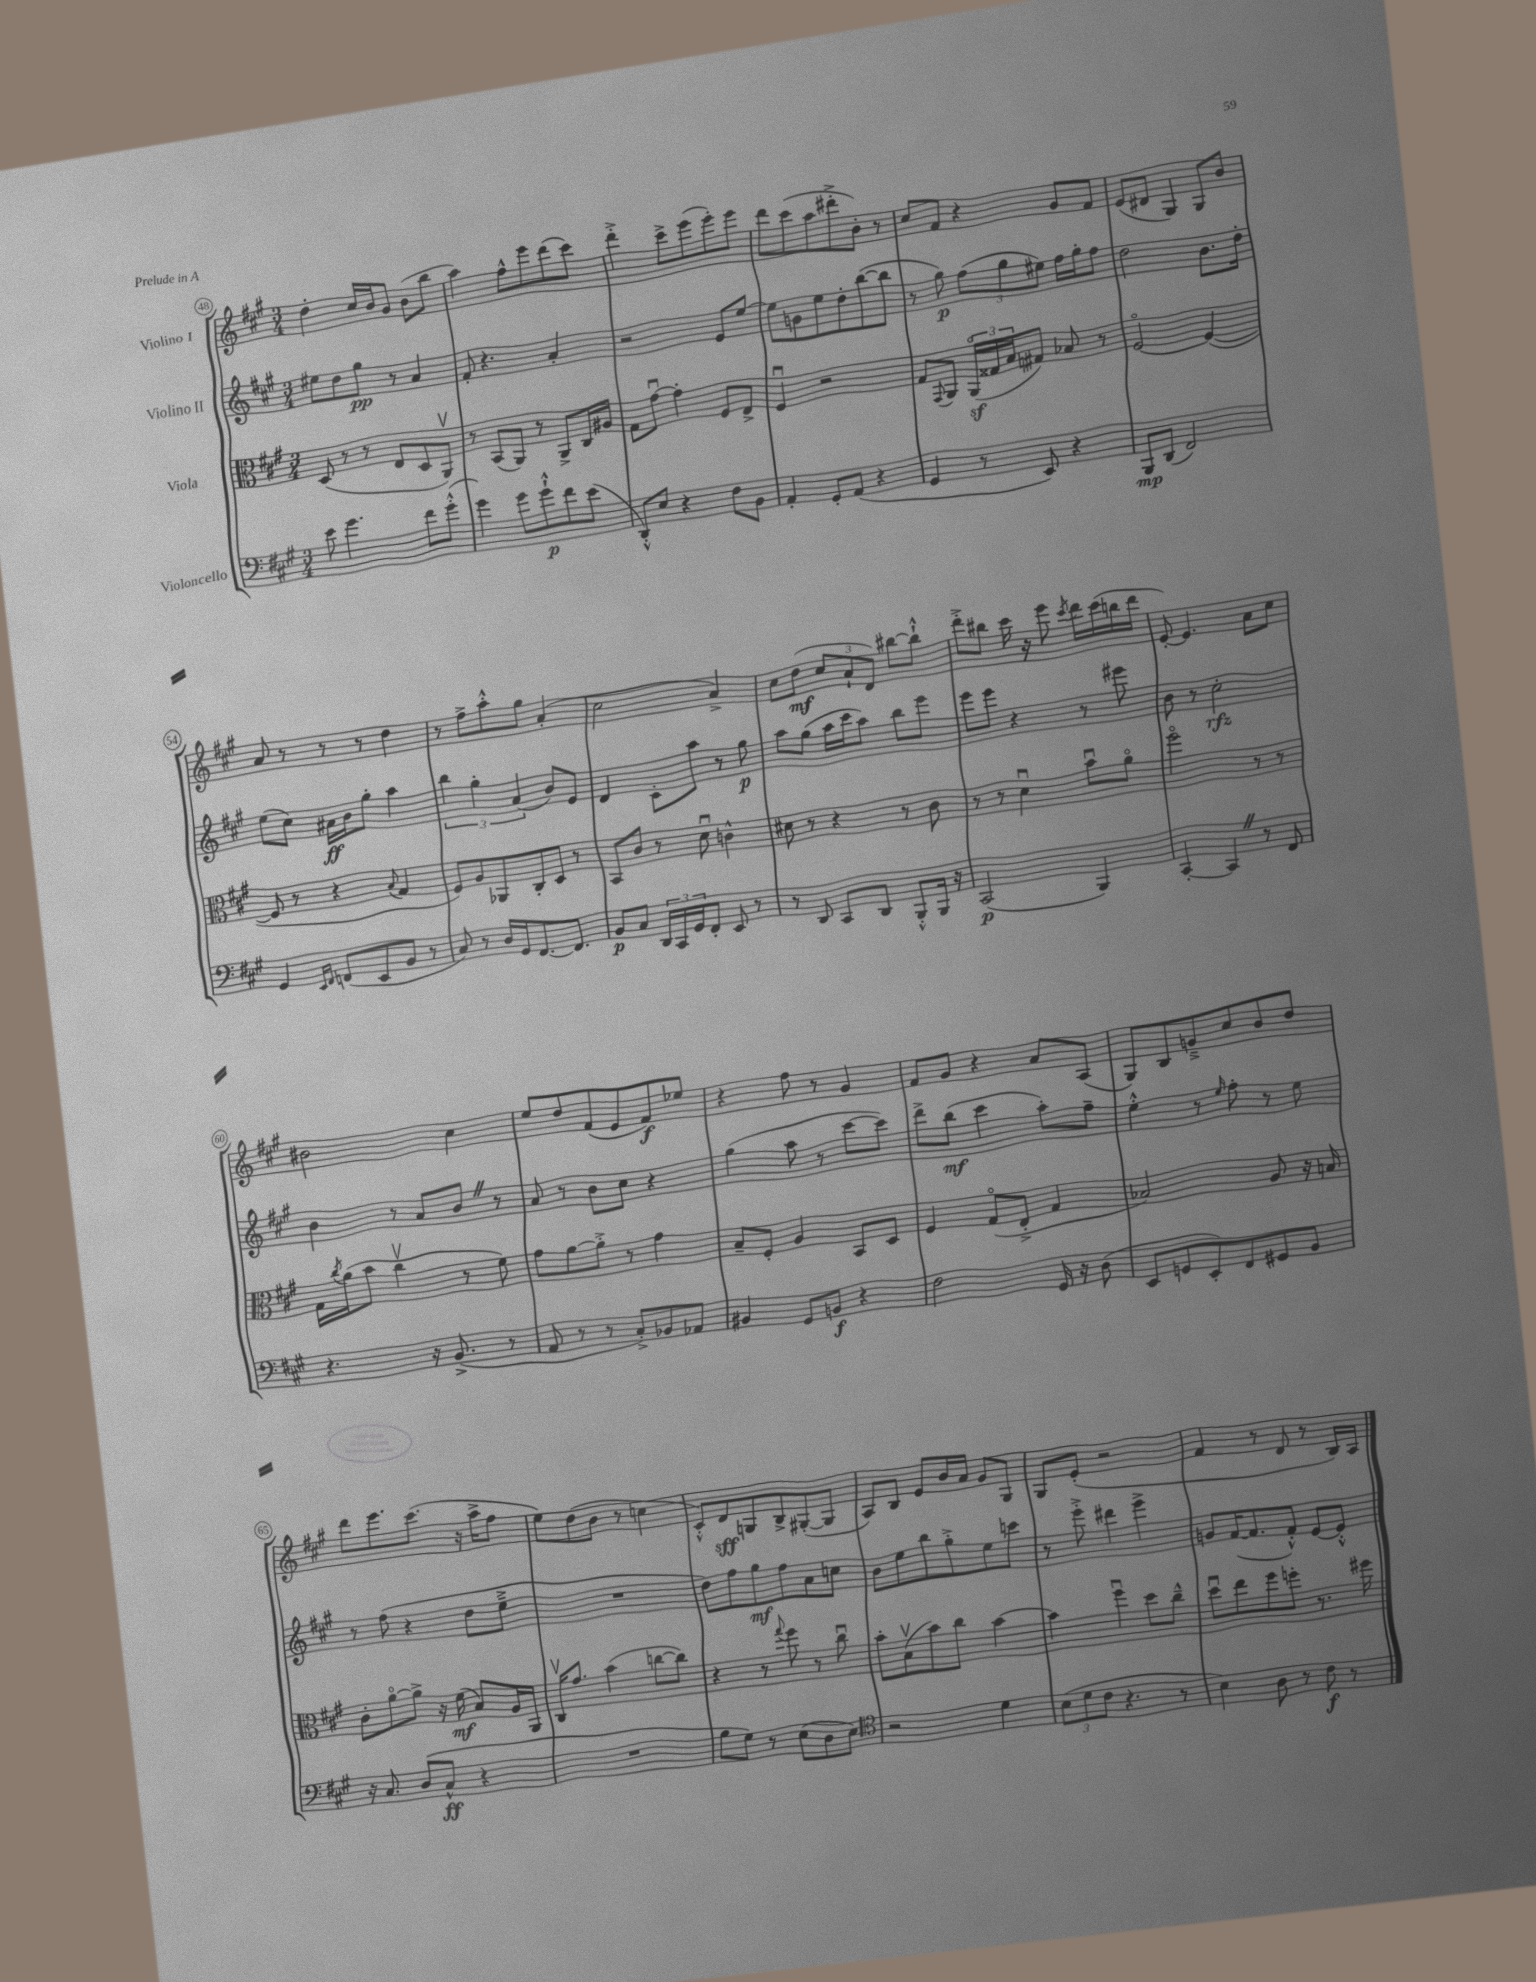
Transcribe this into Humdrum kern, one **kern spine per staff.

**kern	**dynam	**kern	**dynam	**kern	**dynam	**kern	**dynam
*part4	*part4	*part3	*part3	*part2	*part2	*part1	*part1
*staff4	*staff4	*staff3	*staff3	*staff2	*staff2	*staff1	*staff1
*I"Violoncello	*	*I"Viola	*	*I"Violino II	*	*I"Violino I	*
*clefF4	*	*clefC3	*	*clefG2	*	*clefG2	*
*k[f#c#g#]	*	*k[f#c#g#]	*	*k[f#c#g#]	*	*k[f#c#g#]	*
*M3/4	*	*M3/4	*	*M3/4	*	*M3/4	*
=48	=48	=48	=48	=48	=48	=48	=48
8e\	.	(8D/	.	8ee#X\L	.	4dd'\	.
4.g#\	.	8r	.	8dd\	.	.	.
.	.	8r	.	8gg#\J	pp	16cc#/LL	.
.	.	.	.	.	.	16b/J	.
.	.	8E/L	.	8r	.	8g#/J	.
8f#\L	.	8D/	.	4a/	.	(8b\L	.
(8g#'^^\J	.	8AAv/J)	.	.	.	8bb\J	.
=49	=49	=49	=49	=49	=49	=49	=49
4g#\)	.	8r	.	8f#'/	.	4aa\)	.
.	.	(8BB/L	.	4.r	.	.	.
8g#\L	.	8AA/J)	.	.	.	8ff#^^\L	.
8g#`^^\	p	8r	.	.	.	8eee\	.
8f#\	.	8AA^/L	.	4a'/	.	(8ddd\	.
(8e\J	.	16C#/L	.	.	.	8ccc#\J)	.
.	.	16A#X/JJ	.	.	.	.	.
=50	=50	=50	=50	=50	=50	=50	=50
8DD'^^/L)	.	8G#\L	.	2r	.	4ddd'^\	.
8E/J	.	[8g#u\J	.	.	.	.	.
4r	.	4g#'\]	.	.	.	8ccc#^\L	.
.	.	.	.	.	.	(8eee\	.
8F#\L	.	8F#/L	.	8e/L	.	8eee'\)	.
8BB\J	.	8E^/J	.	[8ee/J	.	8eee\J	.
=51	=51	=51	=51	=51	=51	=51	=51
4AA'/	.	4F#u/	.	8ee\L]	.	8ddd\L	.
.	.	.	.	8gn\	.	(8ccc#\	.
8GG#'/L	.	2r	.	8ee\	.	8aa\	.
(8AA/J	.	.	.	8dd'\	.	8ddd#X'^\	.
4r	.	.	.	([8bb\	.	8b'\J)	.
.	.	.	.	8bb\J]	.	8r	.
=52	=52	=52	=52	=52	=52	=52	=52
4GG#/	.	8G#/L	.	8r	.	8cc#/L	.
.	.	8qqGG#/	.	.	.	.	.
.	.	8AA/J	.	8gg#\)	p	8f#/J	.
8r	.	(24AAz/LL	.	(12ff#\L	.	4r	.
.	.	24G##X/	.	.	.	.	.
.	.	24B/J	.	12gg#\	.	.	.
8EE/)	.	8G#X/J)	.	.	.	.	.
.	.	.	.	12ee#X\J)	.	.	.
4r	.	8B-X/	.	16ff#\LL	.	8g#/L	.
.	.	.	.	16gg#'\J	.	.	.
.	.	8r	.	8ff#\J	.	8f#/J	.
=53	=53	=53	=53	=53	=53	=53	=53
8BBB/L	mp	[2F#/	.	2dd\	.	(8e/L	.
(8DD/J	.	.	.	.	.	8d#X/J	.
2FF#/)	.	.	.	.	.	4G#/)	.
.	.	(4F#/_	.	8.b\L	.	8G#/L	.
.	.	.	.	.	.	8b/J	.
.	.	.	.	16dd'\Jk	.	.	.
!!LO:LB:g=z
=54	=54	=54	=54	=54	=54	=54	=54
4GG#/	.	8F#/]	.	(8ee\L	.	8a/	.
.	.	8r	.	8cc#\J)	.	8r	.
16qqEE/LL	.	.	.	.	.	.	.
16qqFF#/JJ	.	.	.	.	.	.	.
(8FFn/L	.	4r	.	16a#X\LL	ff	8r	.
.	.	.	.	16b\J	.	.	.
8EE/	.	.	.	8gg#'\J	.	8r	.
.	.	8qqB/	.	.	.	.	.
8BB/J	.	4G#/	.	4aa\	.	4dd\	.
8r	.	.	.	.	.	.	.
=55	=55	=55	=55	=55	=55	=55	=55
8C#/)	.	8F#/L)	.	6bb\	.	8r	.
8r	.	8A/	.	.	.	8ff#^\L	.
.	.	.	.	6gg#'\	.	.	.
16D/LL	.	8AA-X/	.	.	.	8aa'^^\	.
16GG#/J	.	.	.	.	.	.	.
.	.	.	.	(6a/	.	.	.
[8.FF#/	.	8C#'/	.	.	.	8gg#\J	.
.	.	8D/J	.	8b/L)	.	(4a'/	.
8.FF#/J]	.	.	.	.	.	.	.
.	.	8r	.	8e/J	.	.	.
=56	=56	=56	=56	=56	=56	=56	=56
8BB/L	p	8BB/L	.	4d/	.	2cc#\	.
8C#/J	.	8c#/J	.	.	.	.	.
24DD/LL	.	8r	.	8c#'\L	.	.	.
24CC#/	.	.	.	.	.	.	.
24GG#/J	.	.	.	.	.	.	.
8FF#'/J	.	8du\	.	8aa\J	.	.	.
8EE/	.	4cn^^\	.	8r	.	4a^/)	.
8r	.	.	.	8gg#\	p	.	.
=57	=57	=57	=57	=57	=57	=57	=57
8r	.	8d#X\	.	8aa\L	.	8cc#\L	.
8DD/	.	8r	.	(8gg#\J	.	(8dd\J	mf
8CC#/L	.	4r	.	16aa\LL	.	12cc#/L	.
.	.	.	.	16ccc#\J	.	.	.
.	.	.	.	.	.	12a`/	.
8DD/J	.	.	.	8aa\J)	.	.	.
.	.	.	.	.	.	12d/J)	.
8BBB'^^/L	.	8r	.	8bb\L	.	[8bb#X\L	.
16BBB/Jk	.	8c#\	.	8eee\J	.	8bb#`^^\J]	.
16r	.	.	.	.	.	.	.
=58	=58	=58	=58	=58	=58	=58	=58
(2CC#/	p	8r	.	8eee\L	.	8ddd'^\L	.
.	.	8r	.	8eee\J	.	8bb#X\J	.
.	.	4du\	.	4r	.	16ccc#\	.
.	.	.	.	.	.	16r	.
.	.	.	.	.	.	8eee\	.
.	.	.	.	.	.	8qccc#/	.
4BBB/)	.	8bu\L	.	8r	.	16ddd\LL	.
.	.	.	.	.	.	(16ccc#\	.
.	.	8a\J	.	8eee#X\	.	16bbn\	.
.	.	.	.	.	.	16ddd\JJ	.
=59	=59	=59	=59	=59	=59	=59	=59
[4CC#'/	.	2ff#\	.	8b\	.	[8e'/)	.
.	.	.	.	8r	.	4.e/]	.
4CC#Z/]	.	.	.	2cc#'\	rfz	.	.
8r	.	8r	.	.	.	8a\L	.
8FF#/	.	8r	.	.	.	8cc#\J	.
!!LO:LB:g=z
=60	=60	=60	=60	=60	=60	=60	=60
4.r	.	16G#\LL	.	4b\	.	2b#X\	.
.	.	8qcc#/	.	.	.	.	.
.	.	(16a\J	.	.	.	.	.
.	.	8b\J	.	.	.	.	.
.	.	4cc#v\	.	8r	.	.	.
16r	.	.	.	8a/L	.	.	.
(8.BB^/	.	.	.	.	.	.	.
.	.	8r	.	8bZ/J	.	4cc#\	.
8r	.	8f#\)	.	8r	.	.	.
=61	=61	=61	=61	=61	=61	=61	=61
8AA/	.	8g#\L	.	8a/	.	8ee/L	.
8r	.	[8a\	.	8r	.	8dd/	.
8r	.	8a'^\J]	.	8b\L	.	(8f#/	.
8C#'^/L)	.	8r	.	8cc#\J	.	8e/	.
8BB-X/	.	4g#\	.	4r	.	8f#/)	f
8AA-X/J	.	.	.	.	.	8ee-X/J	.
=62	=62	=62	=62	=62	=62	=62	=62
4BB#X/	.	8B~/L	.	(4gg#\	.	4r	.
.	.	8F#'/J	.	.	.	.	.
8GG#/L	.	4A/	.	8aa\	.	8ff#\	.
8BBn/J	f	.	.	8r	.	8r	.
4r	.	8BB/L	.	[8ccc#\L	.	4g#/	.
.	.	8D/J	.	8ccc#\J])	.	.	.
=63	=63	=63	=63	=63	=63	=63	=63
2F#\	.	4F#/	.	8ddd^\L	.	8f#/L	.
.	.	.	.	(8bb\J	mf	8g#/J	.
.	.	(8G#/L	.	4ccc#\	.	4r	.
.	.	8E'^/J	.	.	.	.	.
16GG#/	.	4G#/	.	8aa'\L)	.	8a/L	.
16r	.	.	.	.	.	.	.
(8D\	.	.	.	8ff#~\J	.	(8A/J	.
=64	=64	=64	=64	=64	=64	=64	=64
8EE/L	.	2B-X/)	.	4ee'^^\	.	8G#/L)	.
8GGn/	.	.	.	.	.	8B/	.
8EE'/)	.	.	.	8r	.	8gn~^/	.
.	.	.	.	16qqee/	.	.	.
8FF#/	.	.	.	8ff#'\	.	8cc#/	.
8GG#X/	.	8A/	.	8r	.	8b/	.
8BB/J	.	16r	.	8ee\	.	8dd/J	.
.	.	16Bn/	.	.	.	.	.
!!LO:LB:g=z
=65	=65	=65	=65	=65	=65	=65	=65
16r	.	8c#'\L	.	8r	.	8ddd\L	.
8.C#/	.	.	.	.	.	.	.
.	.	[8a\	.	(8ff#\	.	8.eee\	.
(8D/L	.	8a^\J]	.	4r	.	.	.
.	.	.	.	.	.	(8.ccc#\J	.
8C#^^/J	ff	16r	.	.	.	.	.
.	.	(16f#\	mf	.	.	.	.
4r	.	8B/L)	.	8dd\L	.	16r	.
.	.	.	.	.	.	16aa^\KL	.
.	.	16A/L	.	8ee~^\J	.	8ff#\J	.
.	.	16AA/JJ	.	.	.	.	.
=66	=66	=66	=66	=66	=66	=66	=66
2.r	.	16C#v/KL	.	2.r	.	8ee\L)	.
.	.	8.g#/J	.	.	.	.	.
.	.	.	.	.	.	(8dd\	.
.	.	(4b\	.	.	.	8b\J	.
.	.	.	.	.	.	8r	.
.	.	[8ccn\L	.	.	.	4ccn\	.
.	.	8cc\J])	.	.	.	.	.
=67	=67	=67	=67	=67	=67	=67	=67
8B\L	.	4r	.	8dd\L)	.	8c#'^^/L)	.
8G#\J)	.	.	.	8ff#\	.	8d/	sff
8r	.	8r	.	8gg#\	mf	8Gn/	.
.	.	8qqgg#/	.	.	.	.	.
(8E\L	.	8ff#\	.	8ff#\	.	8B^/	.
8D\	.	8r	.	8a\	.	([8G#X'/	.
8E\J)	.	8cc#u\	.	8ccn\J	.	8G#/J]	.
=68	=68	=68	=68	=68	=68	=68	=68
*clefC4	*	*	*	*	*	*	*
2r	.	8b'\L	.	8b\L	.	8A/L)	.
.	.	(8Bv\	.	8ee\	.	8B/J	.
.	.	8b\)	.	8bb\	.	8e/L	.
.	.	8cc#\J	.	8gg#'^\	.	16b/L	.
.	.	.	.	.	.	16a/JJ	.
4d\	.	[4b\	.	8ee\	.	8g#/L	.
.	.	.	.	8cccn\J	.	8G#/J	.
=69	=69	=69	=69	=69	=69	=69	=69
(12B\L	.	4b\]	.	8r	.	8G#/L	.
12d\	.	.	.	.	.	.	.
.	.	.	.	8eee'^\	.	(8e'/J	.
12c#\J	.	.	.	.	.	.	.
4.r	.	4ff#u\	.	4ddd#X\	.	2r	.
.	.	8dd\L	.	4eee^\	.	.	.
8r	.	8cc#~^^\J	.	.	.	.	.
=70	=70	=70	=70	=70	=70	=70	=70
4B\)	.	8ddu\L	.	8gn/L	.	4f#/	.
.	.	8ee\	.	([16f#/K	.	.	.
.	.	.	.	8.f#/]	.	.	.
8A\	.	8ff#\	.	.	.	8r	.
8r	.	8ffn'\J	.	8f#'^^/J)	.	8d/	.
8c#\	f	8.r	.	[8e/L	.	8r	.
8r	.	.	.	8e'^^/J]	.	16B/LL)	.
.	.	16ff#X\	.	.	.	16A/JJ	.
==	==	==	==	==	==	==	==
*-	*-	*-	*-	*-	*-	*-	*-
